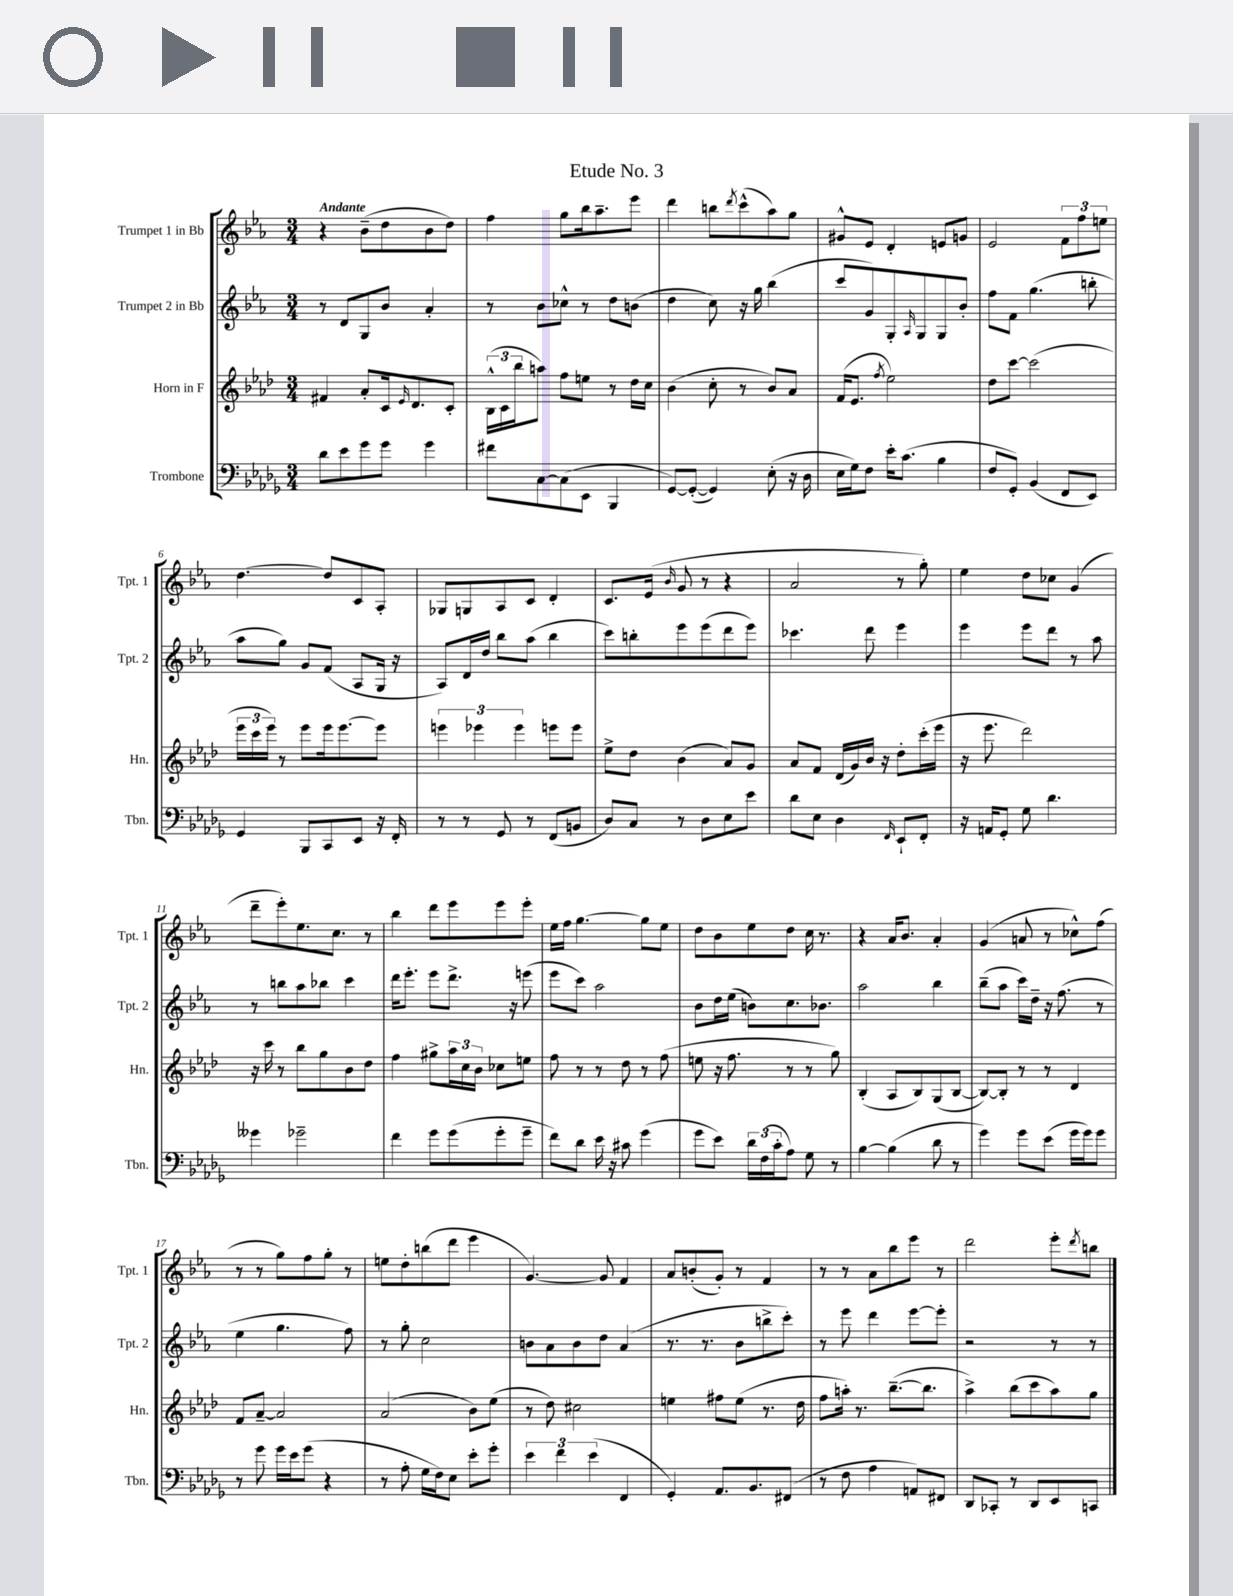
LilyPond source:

\header { title = "Etude No. 3" }
<<
\new StaffGroup <<
\new Staff = "s0" \with { instrumentName = "Trumpet 1 in Bb" shortInstrumentName = "Tpt. 1" } {
    \clef treble \key ees \major \numericTimeSignature \time 3/4 \tempo "Andante"
    r4 bes'8--( d''8 bes'8 d''8) |
    f''4 g''8 bes''16 aes''8.-- ees'''8 |
    d'''4 b''8 \acciaccatura { d'''8 } c'''8-^( aes''8) g''8 |
    gis'8-^ ees'8 d'4-. e'8 g'8 |
    ees'2 \tuplet 3/2 { f'8 f''8 e''8 } |
    d''4.~ d''8 c'8 aes8-. |
    ges8 g8 aes8 c'8 d'4-. |
    c'8. ees'16( \grace { bes'16 } g'8 r8 r4 |
    aes'2 r8 g''8-.) |
    ees''4 d''8 ces''8 g'4( |
    d'''8-- ees'''8-.) ees''8. c''8. r8 |
    bes''4 d'''8 ees'''8 ees'''8 ees'''8-. |
    ees''16 f''16 g''4.~ g''8 ees''8 |
    d''8 bes'8 ees''8 d''8 c''16 r8. |
    r4 aes'16 bes'8. aes'4-. |
    g'4( a'8 r8 ces''8-^) f''8( |
    r8 r8 g''8) f''8 g''8-. r8 |
    e''8 d''8-. b''8( d'''8 ees'''4 |
    g'4.~) g'8 f'4 |
    aes'8 b'8-.( g'8-.) r8 f'4 |
    r8 r8 aes'8 bes''8 ees'''8 r8 |
    d'''2 ees'''8-. \acciaccatura { d'''8 } b''8 \bar "|." |
}
\new Staff = "s1" \with { instrumentName = "Trumpet 2 in Bb" shortInstrumentName = "Tpt. 2" } {
    \clef treble \key ees \major \numericTimeSignature \time 3/4
    r8 d'8 g8 bes'8 aes'4-. |
    r8 bes'8 ces''8-^ r8 d''8 b'8( |
    d''4 c''8) r16 g''16 bes''4( |
    c'''8 g'8) g8-. \grace { aes16 } g8 g8 bes'8-. |
    f''8 f'8 g''4.( b''8-. |
    aes''8 g''8) g'8 f'8( aes8 g16 r16 |
    aes8) d'16 d''16 bes''8 aes''8( bes''4 |
    c'''8) b''8-. ees'''8 ees'''8( d'''8 ees'''8) |
    ces'''4. d'''8 ees'''4 |
    ees'''4 ees'''8 d'''8 r8 aes''8 |
    r8 b''8 aes''8 bes''8 c'''4 |
    d'''16 ees'''8.-. ees'''8 d'''8.-> r16 e'''8( |
    ees'''8 c'''8) aes''2 |
    bes'8 d''16 ees''16( b'8) c''8. bes'8. |
    aes''2 bes''4 |
    bes''8--( aes''8 c'''16) d''16-- r16 f''8.( r8 |
    ees''4 g''4. f''8) |
    r8 g''8-. c''2 |
    b'8 aes'8 b'8 d''8 aes'4( |
    r8. r8. bes'8 b''8-> c'''8-.) |
    r8 ees'''8 d'''4 ees'''8~ ees'''8-. |
    r2 r8 r8 \bar "|." |
}
\new Staff = "s2" \with { instrumentName = "Horn in F" shortInstrumentName = "Hn." } {
    \clef treble \key aes \major \numericTimeSignature \time 3/4
    fis'4 aes'8-. c'16 \grace { ees'16 } des'8. c'8-. |
    \tuplet 3/2 { bes16-^( c'16 bes''16 } a''8) f''8 e''8 r8 des''16 c''16 |
    bes'4( c''8-. r8 bes'8) aes'8 |
    f'16( ees'8. \acciaccatura { f''8 } ees''2) |
    des''8 c'''8~ c'''2( |
    \tuplet 3/2 { ees'''16 c'''16 ees'''16) } r8 ees'''8 ees'''16 ees'''8.~ ees'''8 |
    \tuplet 3/2 { e'''4 ees'''4 ees'''4 } e'''8 e'''8 |
    ees''8-> des''8 bes'4( aes'8) g'8 |
    aes'8 f'8 des'16( g'16) bes'16 r16 des''8-. c'''16-.( ees'''16 |
    r16 ees'''8. des'''2) |
    r16 c'''16 r8 bes''8 g''8 bes'8 des''8 |
    f''4 gis''8-> \tuplet 3/2 { aes''16 c''16 bes'16 } ces''8 e''8 |
    f''8 r8 r8 des''8 r8 f''8( |
    e''8 r16 f''8. r8 r8 g''8) |
    bes4-.( aes8 bes8) g8( bes8~ |
    bes8~) bes8-. r8 r8 des'4 |
    f'8 aes'8~-- aes'2 |
    aes'2( bes'8) ees''8( |
    r8 des''8) cis''2 |
    e''4 fis''8 e''8( r8. des''16 |
    f''8 a''16-.) r8. bes''8.~--( bes''8. |
    aes''4->) bes''8( c'''8 aes''8) g''8 \bar "|." |
}
\new Staff = "s3" \with { instrumentName = "Trombone" shortInstrumentName = "Tbn." } {
    \clef bass \key des \major \numericTimeSignature \time 3/4
    des'8 ees'8 ges'8 ges'8 ges'4 |
    fis'8 c8~ c8( ees,8 bes,,4 |
    ges,8~) ges,8~-.( ges,4) ees8-.( r16 des16 |
    ees16 ges16) f8 ees'16-. c'8.( bes4 |
    f8 ges,8-.) bes,4( f,8 ees,8) |
    ges,4 bes,,8 c,8 ees,8 r16 f,16-. |
    r8 r8 ges,8 r8 f,8( b,8 |
    des8) c8 r8 des8 ees8 ees'8 |
    des'8 ees8 des4 \grace { f,16 } ees,8-! f,8-. |
    r16 a,16 ges,8-. ges8 des'4. |
    geses'4 ges'2-- |
    f'4 ges'8 ges'8( ges'8-. ges'8-- |
    f'8) des'8 ees'16 r16 cis'8 ges'4( |
    ges'8 ees'8) \tuplet 3/2 { des'16 f16( c'16-. } aes8) ges8 r8 |
    bes4~ bes4( des'8 r8 |
    ges'4) ges'8 ees'8( ges'16 ges'16) ges'8 |
    r8 ges'8 ges'16 ees'16 ges'8( r4 |
    r8 aes8-. ges16 f16) ees8 ees'8-. ges'8-. |
    \tuplet 3/2 { ees'4 f'4 ees'4( } f,4 |
    ges,4-.) aes,8. bes,8. fis,8( |
    r8 f8 aes4 a,8) fis,8 |
    des,8 ces,8-. r8 des,8 ees,8 c,8 \bar "|." |
}
>>
>>
